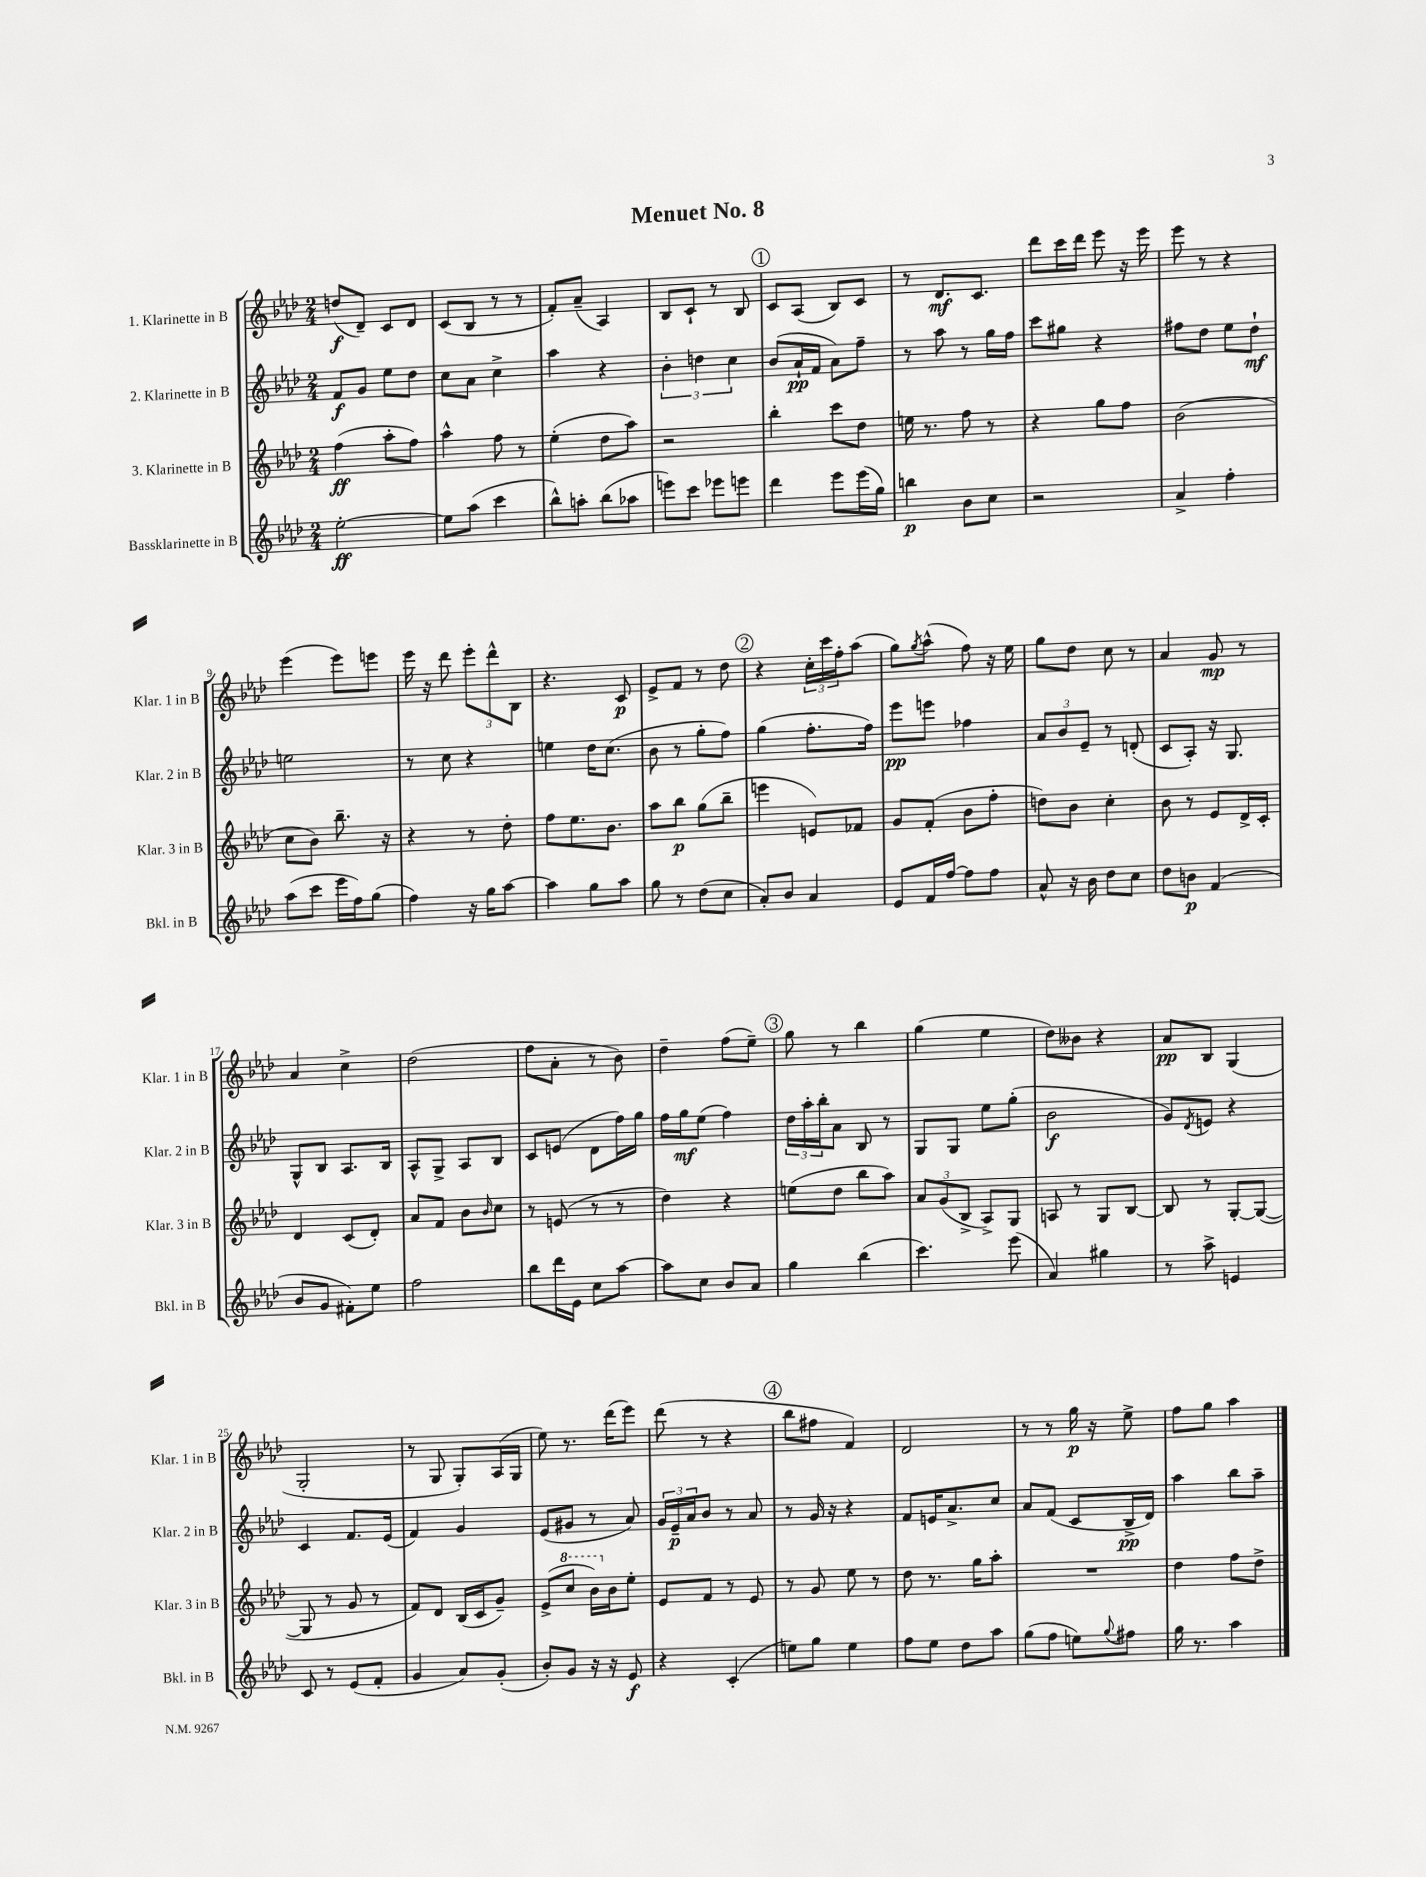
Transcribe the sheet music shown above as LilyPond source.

\header { title = "Menuet No. 8" }
<<
\new StaffGroup <<
\new Staff = "s0" \with { instrumentName = "1. Klarinette in B" shortInstrumentName = "Klar. 1 in B" } {
    \clef treble \key aes \major \numericTimeSignature \time 2/4
    d''8\f( des'8--) c'8 des'8 |
    c'8( bes8 r8 r8 |
    f'8-.) aes'8--( aes4) |
    bes8 c'8-! r8 bes8 |
    \mark \markup { \circle "1" } c'8 aes8( bes8) c'8 |
    r8 des'8.\mf c'8. |
    des'''8 c'''16 des'''16 ees'''8 r16 ees'''16 |
    ees'''8 r8 r4 |
    ees'''4( ees'''8) e'''8 |
    ees'''16 r16 des'''8 \tuplet 3/2 { ees'''8-. des'''8-^ bes8 } |
    r4. c'8\p |
    ees'8-> f'8 r8 des''8 |
    \mark \markup { \circle "2" } r4 \tuplet 3/2 { c''16-. c'''16 f''16-. } aes''8( |
    g''8) \acciaccatura { g''8 } aes''8-^( f''8) r16 ees''16 |
    g''8 des''8 c''8 r8 |
    aes'4 g'8\mp r8 |
    aes'4 c''4-> |
    des''2( |
    f''8 aes'8-. r8 bes'8) |
    des''4-- f''8( ees''8--) |
    \mark \markup { \circle "3" } g''8 r8 bes''4 |
    g''4( ees''4 |
    des''8) beses'8 r4 |
    aes'8\pp bes8 g4( |
    g2-. |
    r8 g8 g8-.) aes16( g16 |
    ees''8) r8. des'''16( ees'''8) |
    des'''8( r8 r4 |
    \mark \markup { \circle "4" } bes''8 fis''8 f'4) |
    des'2 |
    r8 r8 g''16\p r16 ees''8-> |
    f''8 g''8 aes''4 \bar "|." |
}
\new Staff = "s1" \with { instrumentName = "2. Klarinette in B" shortInstrumentName = "Klar. 2 in B" } {
    \clef treble \key aes \major \numericTimeSignature \time 2/4
    f'8\f g'8 ees''8 des''8 |
    c''8 aes'8 c''4-> |
    aes''4 r4 |
    \tuplet 3/2 { bes'4-. d''4 c''4 } |
    \mark \markup { \circle "1" } bes'8( aes'16-!\pp f'16 aes'8) f''8-- |
    r8 aes''8 r8 g''16 f''16 |
    c'''8 gis''8 r4 |
    fis''8 des''8 ees''8 des''8-!\mf |
    e''2 |
    r8 c''8 r4 |
    e''4 des''16 c''8.( |
    bes'8 r8 g''8-. f''8) |
    \mark \markup { \circle "2" } g''4( f''8.-. f''16) |
    ees'''8\pp e'''8 fes''4 |
    \tuplet 3/2 { aes'8 bes'8 ees'8-- } r8 d'8-.( |
    c'8 aes8-.) r16 g8. |
    g8-^ bes8 aes8. bes16 |
    aes8-^ g8-> aes8 bes8 |
    c'8 e'8( des'8 f''16) g''16 |
    f''16 g''16\mf ees''8( f''4) |
    \mark \markup { \circle "3" } \tuplet 3/2 { des''16 aes''16-. bes''16-. } aes'8 bes8 r8 |
    g8 g8 ees''8 g''8-.( |
    bes'2\f |
    g'8) \acciaccatura { des'8 } e'8 r4 |
    c'4 f'8. ees'16( |
    f'4) g'4 |
    ees'8( gis'8 r8 aes'8) |
    \tuplet 3/2 { g'16 ees'16--\p aes'16 } bes'8 r8 aes'8 |
    \mark \markup { \circle "4" } r8 g'16 r16 r4 |
    f'8 e'16 aes'8.-> c''8 |
    aes'8 f'8( c'8 bes16->\pp des'16) |
    aes''4 bes''8 aes''8-- \bar "|." |
}
\new Staff = "s2" \with { instrumentName = "3. Klarinette in B" shortInstrumentName = "Klar. 3 in B" } {
    \clef treble \key aes \major \numericTimeSignature \time 2/4
    f''4\ff( aes''8-. f''8) |
    aes''4-^ f''8 r8 |
    ees''4-.( des''8 aes''8) |
    r2 |
    \mark \markup { \circle "1" } bes''4-. c'''8 des''8 |
    e''16 r8. f''8 r8 |
    r4 g''8 f''8 |
    bes'2( |
    c''8 bes'8) bes''8.-- r16 |
    r4 r8 des''8-. |
    f''8 ees''8. bes'8. |
    aes''8 bes''8\p g''8( bes''8-- |
    \mark \markup { \circle "2" } e'''4 e'8) fes'8 |
    g'8 f'8-.( bes'8 f''8-. |
    d''8) bes'8 c''4-. |
    bes'8 r8 ees'8 des'16-> c'16-. |
    des'4 c'8( des'8-.) |
    aes'8 f'8 bes'8 \grace { bes'16 } c''8 |
    r8 e'8( r8 r8 |
    des''4) r4 |
    \mark \markup { \circle "3" } e''8( des''8 bes''8 aes''8) |
    \tuplet 3/2 { aes'8 g'8( bes8-> } aes8->) g8 |
    a8 r8 g8 bes8~ |
    bes8 r8 g8~-. g8~( |
    g8 r8 g'8 r8 |
    f'8) des'8 bes16( c'16 g'8--) |
    ees'8->( \ottava #1 c'''8 bes''16) \ottava #0 bes'16 ees''8-. |
    ees'8 f'8 r8 ees'8 |
    \mark \markup { \circle "4" } r8 g'8 ees''8 r8 |
    des''8 r8. g''16 aes''8-. |
    R2 |
    des''4 f''8 des''8-> \bar "|." |
}
\new Staff = "s3" \with { instrumentName = "Bassklarinette in B" shortInstrumentName = "Bkl. in B" } {
    \clef treble \key aes \major \numericTimeSignature \time 2/4
    ees''2~-.\ff |
    ees''8 aes''8( c'''4 |
    bes''8-^) a''8-. bes''8( aes''8 |
    e'''8) c'''8 ees'''8 e'''8 |
    \mark \markup { \circle "1" } des'''4 ees'''8 ees'''16( g''16) |
    b''4\p bes'8 c''8 |
    r2 |
    aes'4-> f''4-. |
    aes''8( c'''8 ees'''16 f''16) g''8( |
    f''4) r16 g''16 aes''8~ |
    aes''4 g''8 aes''8 |
    g''8 r8 des''8( c''8 |
    \mark \markup { \circle "2" } aes'8-.) bes'8 aes'4 |
    ees'8 f'16 f''16~ f''8 f''8 |
    aes'8-^ r16 bes'16 des''8 c''8 |
    des''8 b'8\p f'4( |
    bes'8 g'8 fis'8-.) ees''8 |
    f''2 |
    bes''8 des'''16 ees'16 c''8 aes''8~ |
    aes''8 c''8 bes'8 aes'8 |
    \mark \markup { \circle "3" } g''4 bes''4( |
    c'''4.) ees'''8( |
    aes'4) gis''4 |
    r8 aes''8-> e'4 |
    c'8 r8 ees'8( f'8-. |
    g'4 aes'8) g'8-.( |
    bes'8-.) g'8 r16 r16 ees'8\f |
    r4 c'4-.( |
    \mark \markup { \circle "4" } e''8) g''8 e''4 |
    f''8 ees''8 des''8 aes''8 |
    g''8( f''8 e''8) \appoggiatura { g''8 } fis''8 |
    g''16 r8. aes''4 \bar "|." |
}
>>
>>
